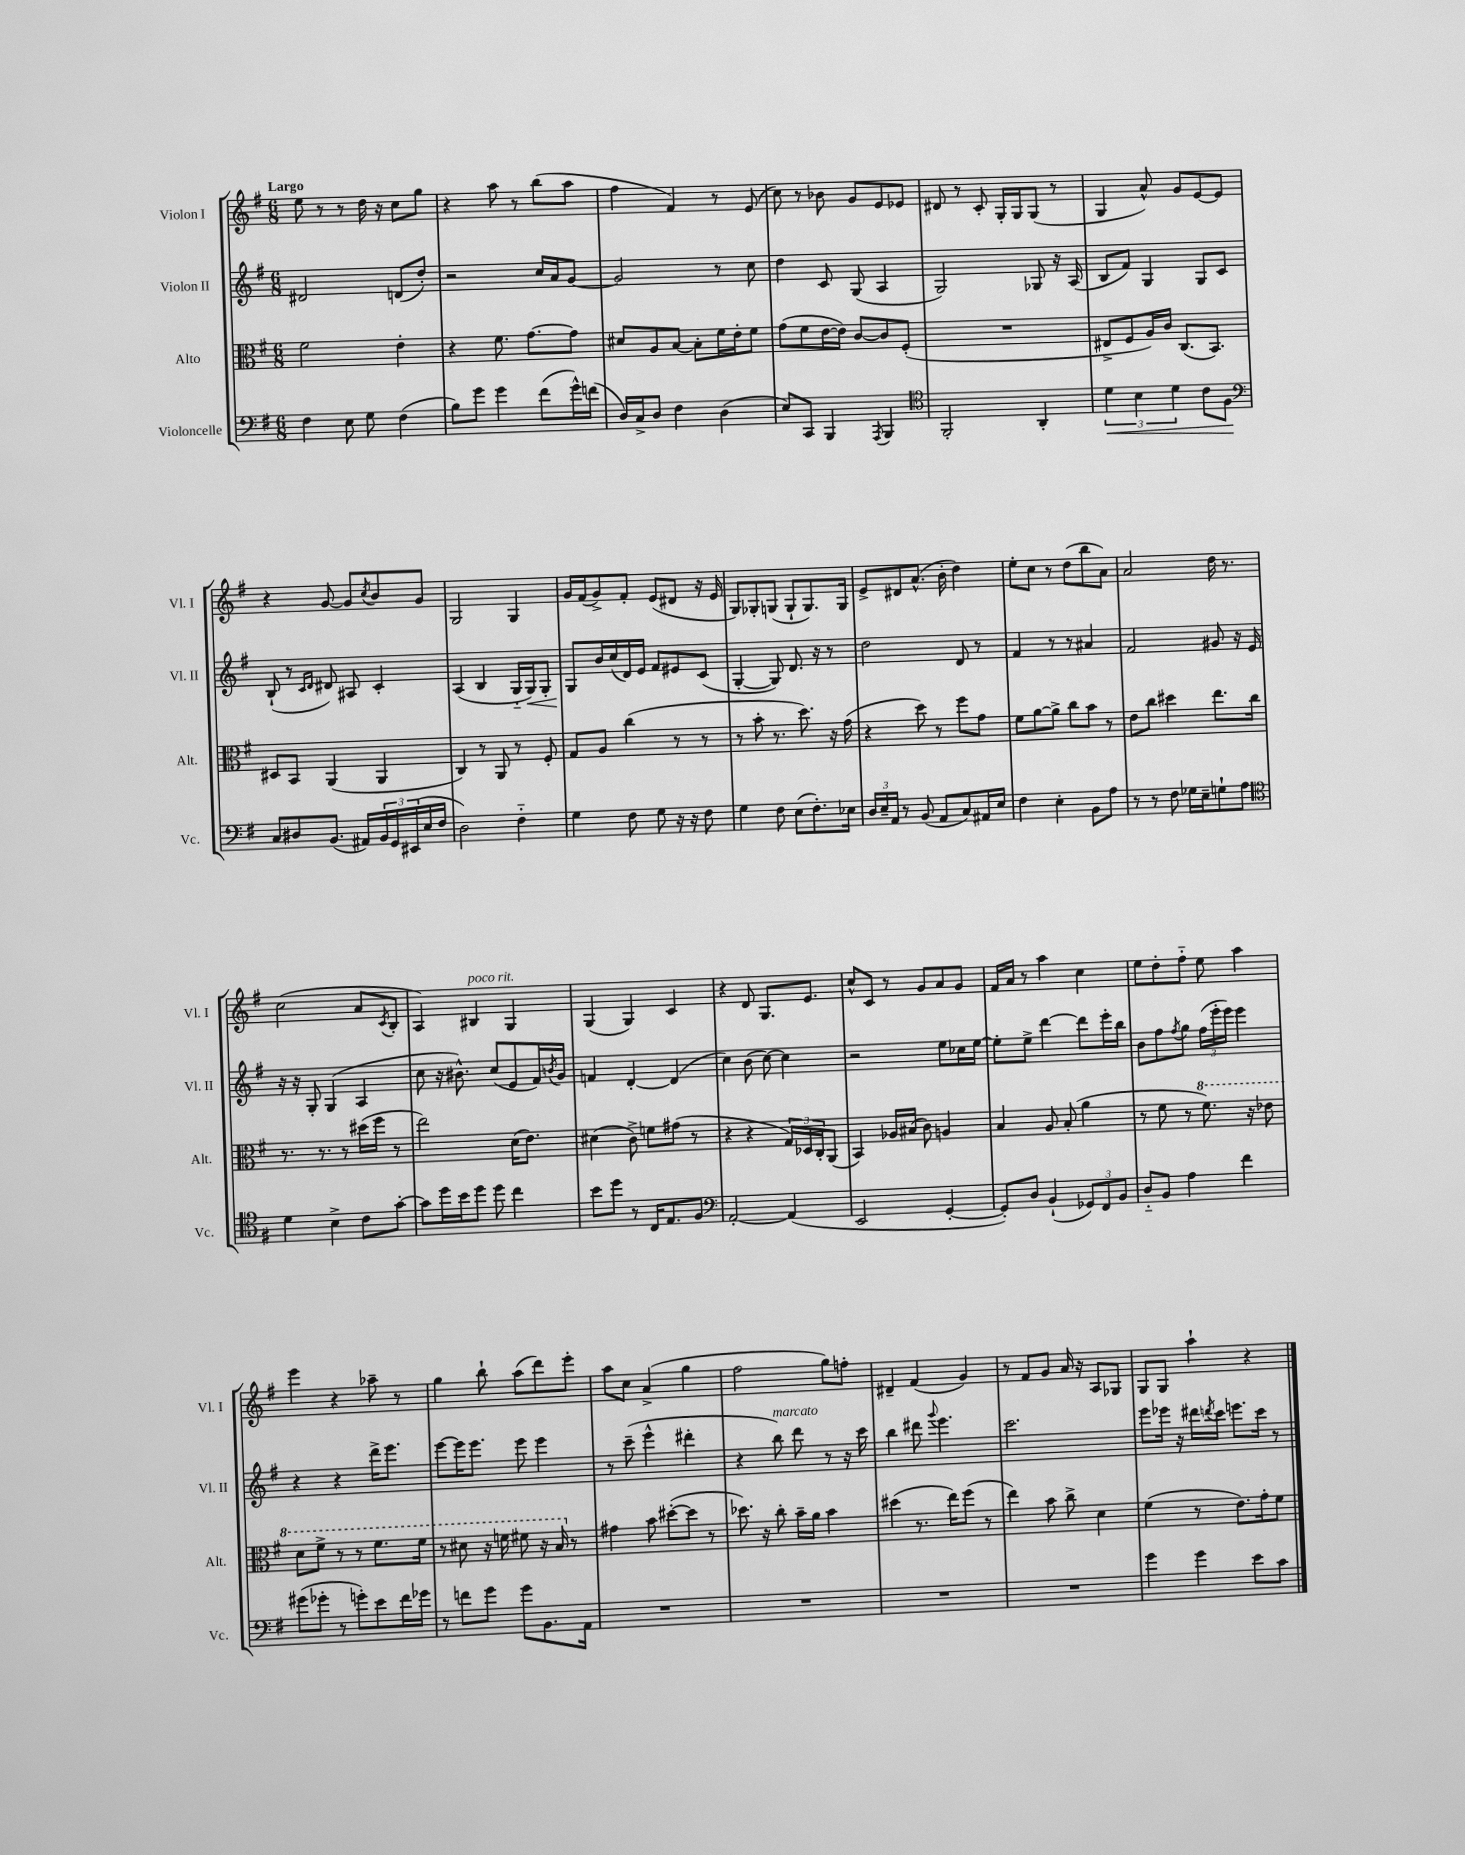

**kern	**kern	**kern	**kern
*staff4	*staff3	*staff2	*staff1
*clefF4	*clefC3	*clefG2	*clefG2
*k[f#]	*k[f#]	*k[f#]	*k[f#]
*M6/8	*M6/8	*M6/8	*M6/8
4F#	2f#	2d#	8ee
.	.	.	8r
8E	.	.	8r
8G	.	.	16dd
.	.	.	16r
(4F#	4e'	(8d	8cc
.	.	8dd')	8gg
=	=	=	=
8B)	4r	2r	4r
8g	.	.	.
4g	8.f#	.	8aa
.	.	.	8r
.	[8.g	.	.
(8f#	.	16cc	(8bb
.	.	16a	.
16g^^)	8g]	[8g	8aa
(16f	.	.	.
=	=	=	=
16D)	8d#	2g]	4ff#
16C^	.	.	.
8D	8A	.	.
4F#	[8B	.	4f#)
.	8B']	.	.
(4D	16f#	8r	8r
.	16e'	.	.
.	8f#	8cc	(8e
=	=	=	=
8E)	(8g	4dd	8cc)
8CC	8f#	.	8r
4BBB	[16e	8c	8b-
.	16e])	.	.
.	[8c	(8G	8g
8qAAA	.	.	.
4BBB	8c]	4A	8e
.	(8F#'	.	8e-
=	=	=	=
*clefC4	*	*	*
2FF#'	2.r	2G)	8d#
.	.	.	8r
.	.	.	8c'
.	.	.	16G'
.	.	.	16G
4AA'	.	8G-	(8G
.	.	16r	8r
.	.	(16A	.
=	=	=	=
6d	8E#^	8B	4G
.	8F#	8f#)	.
6B	.	.	.
.	16A)	4G	8a^^)
.	16c	.	.
6d	.	.	.
.	(8.C	.	8g
8c	.	8G	[8e
.	8.BB)	.	.
8F#	.	8c	8e]
=	=	=	=
*clefF4	*	*	*
8C	8D#	(8B`	4r
8D#	8BB	8r	.
.	.	16qqc	.
.	.	16qqd	.
(8.BB	(4AA	8d#)	[8g
.	.	8A#	8g]
16AA#)	.	.	.
.	.	.	8qcc
24BB	4AA	4c'	8b
24GG	.	.	.
(24EE#	.	.	.
16E	.	.	8g
16F#	.	.	.
=	=	=	=
2D)	4C)	(4A	2G
.	8r	4B	.
.	8AA	.	.
4F#'~	8r	16G'~	4G
.	.	16G)	.
.	8F#'	8G'	.
=	=	=	=
4G	8G	8G	16g
.	.	.	(16f#
.	8A	16b	8g^)
.	.	(16cc	.
8F#	(4cc	16d)	8f#'
.	.	16e	.
8G	.	8f#	(8e
16r	8r	8e#	8d#
16r	.	.	.
8F#	8r	(8c	16r
.	.	.	16e
=	=	=	=
4G	8r	[4G'	8G)
.	8b'	.	8G-'
8F#	8.r	8G])	(8G
(8E	.	8.d	8G`
.	8.dd)	.	.
8.F#')	.	.	8.G)
.	.	16r	.
.	16r	8r	.
16E-	(16g	.	16G
=	=	=	=
24D	4r	2dd	8e^
24E~	.	.	.
24AA	.	.	.
8r	.	.	8d#
(8BB	8dd)	.	(8.a^^
8AA	8r	.	.
.	.	.	16b'
8C)	8ff#	8d	4dd)
16AA#	8g	8r	.
16E	.	.	.
=	=	=	=
4F#	8f#	4f#	8ee'
.	[8a	.	8cc
4E'	8a^]	8r	8r
.	8cc	8r	(8dd
8BB	8b	4a#	8bb
8A	8r	.	8a)
=	=	=	=
8r	8e	2f#	2a
8r	8cc	.	.
8F#	4dd#	.	.
16G-	.	.	.
16E~	.	.	.
8G`	8.ee	8g#	16dd
.	.	.	8.r
8A	.	16r	.
.	16cc	16e	.
=	=	=	=
*clefC4	*	*	*
4d	8.r	16r	(2cc
.	.	16r	.
.	.	8G'	.
.	8.r	.	.
4B^	.	(4G	.
.	8r	.	.
8c	(16dd#	4A	8a
.	16ff#	.	.
.	.	.	8qc
[8g'	8r	.	8B'
=	=	=	=
8g]	2ee)	8cc	4A)
16dd	.	16r	.
16b	.	8.b#^^)	.
8dd	.	.	4B#
8dd	.	(8cc	.
4cc	(16d	8e	4G
.	8.e)	.	.
.	.	16f#)	.
.	.	8qb	.
.	.	16g	.
=	=	=	=
8b	(4d#	4f	(4G
8dd	.	.	.
8r	8c^)	[4d'	4G)
16C	8f	.	.
8.E	.	.	.
.	(8g#	(4d]	4c
8F#	8r	.	.
=	=	=	=
*clefF4	*	*	*
[2AA'	4r	4cc)	4r
.	4r	(8b	8d
.	.	[8cc)	8.G
(4AA]	24G)	4cc]	.
.	24D-	.	.
.	.	.	8.e
.	24C'	.	.
.	(8AA	.	.
=	=	=	=
2EE	4BB)	2r	8cc^^
.	.	.	8c
.	16A-	.	8r
.	(16B#	.	.
.	8c)	.	8g
[4GG'	4A	8ee	8a
.	.	16cc-	8g
.	.	[16ee	.
=	=	=	=
8GG'])	4B	8ee']	16f#
.	.	.	16a
8D	.	8ee^	8r
(4BB`	8A	[4ddd	4aa
.	(8B'	.	.
12GG-)	4a	8ddd]	4cc
12FF#	.	.	.
.	.	16eee'	.
12BB	.	.	.
.	.	16bb	.
=	=	=	=
8D'~	8r	8b	8ee
8BB	8f#	8ff#	8dd'
.	.	8qff#	.
4A	8r	8gg	8ff#'~
.	8.ff#)	(24ff#	8ee
.	.	24eee'	.
.	.	24eee)	.
4f#	.	4eee	4aa
.	16r	.	.
.	8ee-	.	.
=	=	=	=
(8g#	8dd	4r	4eee
8g-'	8ff#^	.	.
8r	8r	4r	4r
8g')	8r	.	.
8e	8.ff#	16ddd^	8aa-~
.	.	8.eee	.
16f#	.	.	8r
16g-	16ff#	.	.
=	=	=	=
8r	8r	[8eee	4gg
8f	8dd#	16eee]	.
.	.	8.eee	.
8g	16r	.	8bb`
.	16ff	.	.
8g	8ff#	8eee	(8aa
8.BB	16r	4eee	8ddd)
.	16b	.	.
.	8r	.	8eee'
16AA	.	.	.
=	=	=	=
2.r	4g#	8r	8aa
.	.	(8ccc~	8cc
.	8b	4eee^^	(4a^
.	([8dd#'	.	.
.	8dd#]	4ddd#'	4gg
.	8r	.	.
=	=	=	=
2.r	8.dd-)	4r	2ff#
.	16r	.	.
.	8cc'	8bb)	.
.	16b~	8ddd	.
.	16a	.	.
.	4b	8r	8gg)
.	.	16r	8ff'
.	.	16ccc	.
=	=	=	=
2.r	(4dd#	4bb	4d#~
.	8.r	8ddd#	(4f#
.	.	8qqggg	.
.	.	4.eee	.
.	16ee)	.	.
.	(8ff#	.	4g)
.	8r	.	.
=	=	=	=
2.r	4ee)	2.ccc	8r
.	.	.	8f#
.	8b	.	8g
.	8cc^	.	16a
.	.	.	16r
.	4d	.	8A
.	.	.	8G-
=	=	=	=
4g	(4f#	8eee	8G
.	.	16eee-	8G
.	.	16r	.
4g	8r	16ddd#	4aa`
.	.	8qddd	.
.	.	16ccc	.
.	8.e)	8.eee	.
8e	.	.	4r
.	16g'	16ccc	.
8c	8f#	8r	.
==	==	==	==
*-	*-	*-	*-
